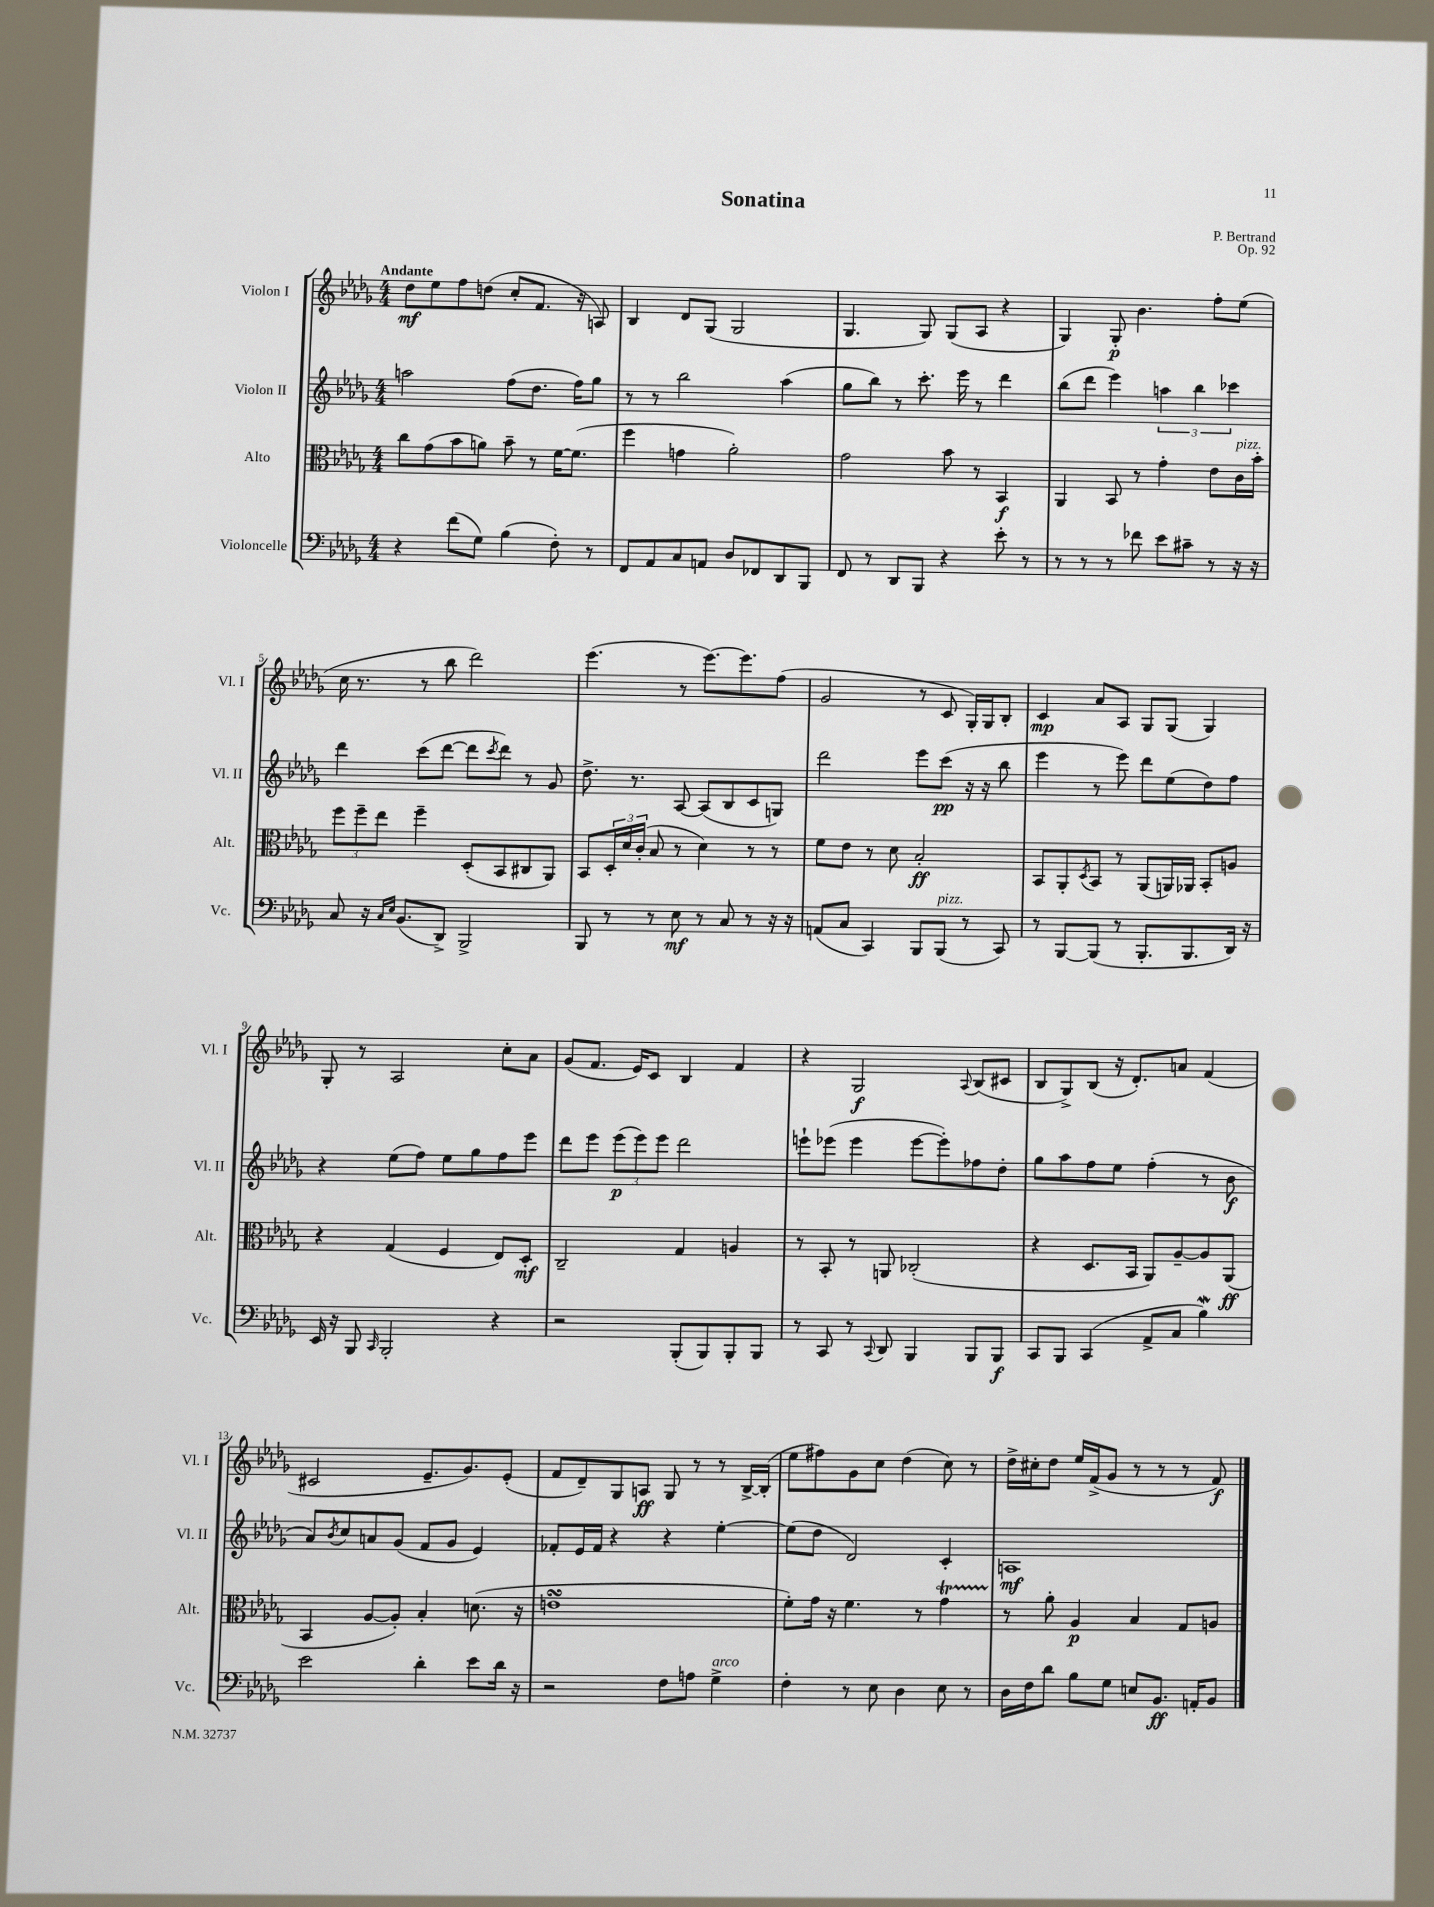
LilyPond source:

\header { title = "Sonatina" composer = "P. Bertrand" opus = "Op. 92" }
<<
\new StaffGroup <<
\new Staff = "s0" \with { instrumentName = "Violon I" shortInstrumentName = "Vl. I" } {
    \clef treble \key des \major \numericTimeSignature \time 4/4 \tempo "Andante"
    des''8\mf ees''8 f''8 d''8( c''8-. f'8. r16 a8) |
    bes4 des'8 ges8( ges2 |
    ges4. ges8) ges8( aes8 r4 |
    ges4) ges8-.\p bes'4. f''8-. ees''8( |
    c''16 r8. r8 bes''8 des'''2) |
    ees'''4.( r8 ees'''8.~) ees'''8. f''8( |
    ges'2 r8 c'8 ges16-.) ges16 bes8-. |
    c'4\mp aes'8 aes8 ges8 ges8( ges4) |
    ges8-. r8 aes2 c''8-. aes'8 |
    ges'8( f'8. ees'16) c'8 bes4 f'4 |
    r4 ges2\f \appoggiatura { aes8 } bes8( cis'8 |
    bes8 ges8->) bes8( r16 des'8.-.) a'8 f'4( |
    cis'2 ees'8.-- ges'8.) ees'8-.( |
    f'8 des'8--) ges8 a8\ff ges8 r8 r8 bes16~-> bes16-.( |
    ees''8 fis''8) ges'8 c''8 des''4( c''8) r8 |
    des''16-> cis''16-. des''8 ees''16 f'16->( ges'8 r8 r8 r8 f'8\f) \bar "|." |
}
\new Staff = "s1" \with { instrumentName = "Violon II" shortInstrumentName = "Vl. II" } {
    \clef treble \key des \major \numericTimeSignature \time 4/4
    a''2 f''8( des''8. f''16) ges''8 |
    r8 r8 bes''2 aes''4( |
    ges''8 bes''8) r8 c'''8.-. ees'''16 r8 des'''4 |
    bes''8( des'''8 ees'''4) \tuplet 3/2 { a''4 bes''4 ces'''4 } |
    des'''4 c'''8( des'''8~ des'''8 \acciaccatura { c'''8 } des'''8) r8 ges'8 |
    des''8.-> r8. aes8~ aes8( bes8 c'8 g8) |
    des'''2 ees'''8 c'''8\pp( r16 r16 bes''8 |
    ees'''4 r8 ees'''8) des'''8 ees''8( des''8) f''8 |
    r4 ees''8( f''8) ees''8 ges''8 f''8 ees'''8 |
    des'''8 ees'''8 \tuplet 3/2 { ees'''8\p( ees'''8) ees'''8 } des'''2 |
    e'''8-! ees'''8( ees'''4 ees'''8~ ees'''8-.) fes''8 des''8-. |
    ges''8 aes''8 f''8 ees''8 f''4-.( r8 bes'8\f |
    aes'8) \acciaccatura { bes'8 } c''8 a'8 ges'8( f'8 ges'8 ees'4) |
    fes'8-. ees'16 fes'16 r4 r4 ees''4~-. |
    ees''8( des''8 des'2) c'4-. |
    a1\mf \bar "|." |
}
\new Staff = "s2" \with { instrumentName = "Alto" shortInstrumentName = "Alt." } {
    \clef alto \key des \major \numericTimeSignature \time 4/4
    c''8 ges'8( bes'8 a'8) bes'8-- r8 f'16~ f'8.( |
    f''4 g'4 aes'2-.) |
    ges'2 bes'8 r8 bes,4\f |
    aes,4 bes,8 r8 ges'4-. ees'8 c'16^\markup { \italic "pizz." } bes'16-. |
    \tuplet 3/2 { f''8 f''8-- ees''8 } f''4-- des8-.( bes,8 cis8 aes,8) |
    bes,8 \tuplet 3/2 { des16-. des'16 c'16-.( } bes8 r8 des'4) r8 r8 |
    f'8 ees'8 r8 des'8 bes2-.\ff |
    bes,8 aes,8-. \acciaccatura { des8 } bes,8 r8 aes,8( a,16) aes,16 bes,8-. a8 |
    r4 ges4( f4 ees8) des8-.\mf |
    c2-- ges4 a4 |
    r8 bes,8-. r8 a,8 ces2-.( |
    r4 des8. bes,16 aes,8) aes8~-- aes8 aes,8\ff( |
    bes,4 aes8~ aes8-.) bes4-. d'8.( r16 |
    e'1\turn |
    f'8-.) ges'16 r16 f'4. r8 ges'4\startTrillSpan |
    r8\stopTrillSpan aes'8-. aes4\p bes4 ges8 a8 \bar "|." |
}
\new Staff = "s3" \with { instrumentName = "Violoncelle" shortInstrumentName = "Vc." } {
    \clef bass \key des \major \numericTimeSignature \time 4/4
    r4 f'8( ges8) bes4( f8-.) r8 |
    f,8 aes,8 c8 a,8 des8 fes,8 des,8 bes,,8 |
    f,8 r8 des,8 bes,,8 r4 ees'8-. r8 |
    r8 r8 r8 fes'8 ees'8 cis'8-- r8 r16 r16 |
    c8 r16 \grace { c16 ees16 } bes,8.( des,8->) bes,,2-> |
    bes,,8 r8 r8 ees8\mf r8 c8 r8 r16 r16 |
    a,8( c8 c,4) bes,,8 bes,,8^\markup { \italic "pizz." }( r8 c,8) |
    r8 bes,,8~ bes,,8( r8 bes,,8.-. bes,,8. des,16) r16 |
    ees,16 r16 bes,,8 \grace { c,16 } bes,,2-. r4 |
    r2 bes,,8-.( bes,,8) bes,,8-. bes,,8 |
    r8 c,8 r8 \appoggiatura { c,8 } des,8 bes,,4 bes,,8 bes,,8\f |
    c,8 bes,,8 c,4( aes,8-> c8 bes4\mordent) |
    ees'2 des'4-. ees'8 des'16 r16 |
    r2 f8 a8 ges4->^\markup { \italic "arco" } |
    f4-. r8 ees8 des4 ees8 r8 |
    des16 f16 des'8 bes8 ges8 e8 bes,8.\ff a,16-. bes,8 \bar "|." |
}
>>
>>
